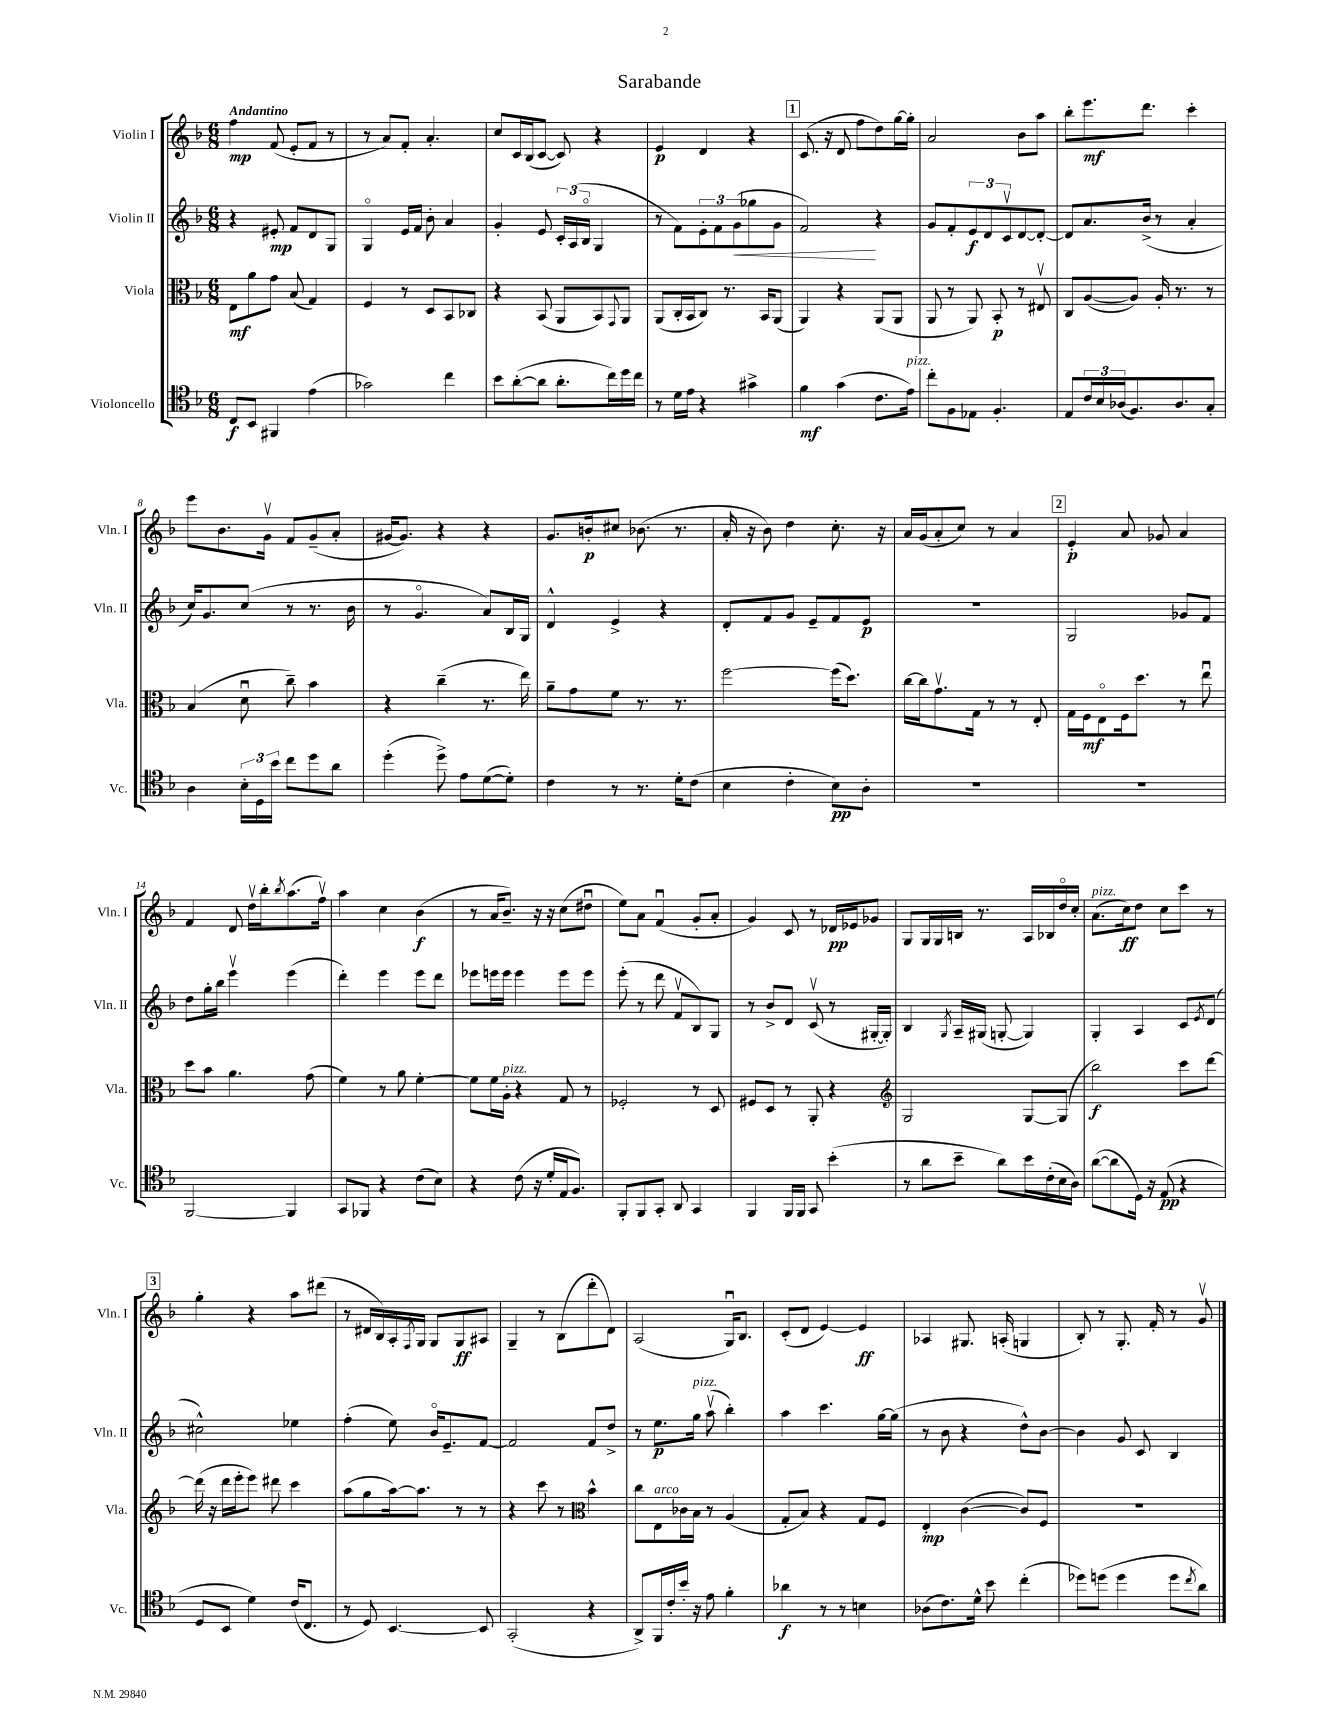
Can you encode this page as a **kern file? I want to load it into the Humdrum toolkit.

**kern	**kern	**kern	**kern
*staff4	*staff3	*staff2	*staff1
*clefC4	*clefC3	*clefG2	*clefG2
*k[b-]	*k[b-]	*k[b-]	*k[b-]
*M6/8	*M6/8	*M6/8	*M6/8
8C	8E	4r	4ff
8BB-	8a	.	.
4FF#	8g	8e#'	(8f
.	(8B-	8f	8e'
(4e	4G)	8d	8f
.	.	8G	8r
=	=	=	=
2g-)	4F	4Go	8r
.	.	.	8a)
.	8r	16e	8f'
.	.	16f	.
.	8D	8b-'	4.a'
4cc	8BB-	4a	.
.	8C-	.	.
=	=	=	=
8b-	4r	4g'	8cc
([8a'	.	.	16c
.	.	.	(16B-
8a]	(8BB-	8e	[8c
8.a'	8AA	24c'	8c])
.	.	(24A	.
.	.	24B-o	.
.	8BB-)	4G	4r
16cc)	.	.	.
.	8qqGG	.	.
16dd	8AA	.	.
16cc	.	.	.
=	=	=	=
8r	(8AA	8r	4e
16d	16C'	8f)	.
16e	16BB-	.	.
4r	8C)	12e'	4d
.	.	12f	.
.	8.r	.	.
.	.	(12g	.
4g#^	.	8gg-	4r
.	16BB-	.	.
.	(8AA	8g	.
=	=	=	=
4f	4AA)	2f)	(8.c
.	.	.	16r
(4g	4r	.	8d
.	.	.	8ff
8.c	(8AA	4r	8dd)
.	8AA	.	[16gg
16e)	.	.	16gg']
=	=	=	=
8cc'	8AA	8g	2a
8F	8r	8f'	.
8E-	8AA)	12e	.
.	.	12d	.
4.F'	8BB-'	.	.
.	.	12cv	.
.	8r	[8d	8b-
.	8E#v	8d'_	8aa
=	=	=	=
8E	8C	8d]	8bb-'
24c	([8A	8.a	8.eee
24B-	.	.	.
(24A-	.	.	.
8.F)	8A])	.	.
.	.	(16b-^	8.ddd
.	16A'	8r	.
8.A-	8.r	.	.
.	.	4a'	4ccc'
8G'	8r	.	.
=	=	=	=
4A	(4B-	16cc)	8eee
.	.	8.g	.
.	.	.	8.b-
24B-'	8du	(8cc	.
24D	.	.	.
.	.	.	16gv
24b-	.	.	.
8cc	8cc~)	8r	8f
8dd	4b-	8.r	(8g~
8a	.	.	8a'
.	.	16b-	.
=	=	=	=
(4dd'	4r	8r	[16g#
.	.	.	8.g#])
.	.	4.go	.
8dd^)	(4cc~	.	4r
8e	.	.	.
([8d	8.r	8a)	4r
8d'])	.	16B-	.
.	16ee)	16G	.
=	=	=	=
4c	8a~	4d^^	8.g
.	8g	.	.
.	.	.	16b'
8r	8f	4e^	8cc#
8.r	8.r	.	(8.b-
.	.	4r	.
16d'	8.r	.	8.r
(8c	.	.	.
=	=	=	=
4B-	[2ff	8d'	16a'
.	.	.	16r
.	.	8f	8b-)
4c'	.	8g	4dd
.	.	8e~	.
8B-)	(16ff]	8f	8.cc'
.	8.dd)	.	.
8A'	.	8e	.
.	.	.	16r
=	=	=	=
2.r	[16cc	2.r	16a
.	16cc]	.	(16g
.	8.gv	.	8a'
.	.	.	8cc)
.	16G	.	.
.	8r	.	8r
.	8r	.	4a
.	8E'	.	.
=	=	=	=
2.r	16G	2G	4e'
.	16F	.	.
.	8Eo	.	.
.	16F	.	8a
.	8.dd	.	.
.	.	.	8g-
.	8r	8g-	4a
.	8eeu	8f	.
=	=	=	=
[2FF	8dd	8dd	4f
.	8b-	16gg'	.
.	.	16bb-	.
.	4.a	4eeev	8d
.	.	.	16ddv
.	.	.	16bb-'
.	.	.	8qbb-
4FF]	.	(4eee	(8.aa
.	(8g	.	.
.	.	.	16ffv)
=	=	=	=
8GG	4f)	4ddd')	4aa
8FF-	.	.	.
4r	8r	4eee	4cc
.	8a	.	.
(8c	[4f'	8eee	(4b-
8B-)	.	8ddd	.
=	=	=	=
4r	8f]	8eee-	8r
.	16f	16eee	16a
.	16A'	16eee	8.b-~)
(8c	4r	4eee	.
16r	.	.	16r
16d'	.	.	16r
16E	8G	8eee	(8cc
8.F)	.	.	.
.	8r	8eee	8dd#u
=	=	=	=
8FF'	2F-'	(8eee'	8ee)
8FF	.	8r	8a
8GG'	.	8ddd	(4fu
8AA	.	8fv	.
4GG	8r	8B-)	8g'
.	8D	8G	8a'
=	=	=	=
4FF	8F#	8r	4g)
.	8D	8b-^	.
16FF	8r	8d	8c
16FF	.	.	.
8GG	8AA'	(8cv	8r
(4b-'	4r	8r	16d-
.	.	.	16e-
.	.	[16G#'	8g-
.	.	16G#'])	.
=	=	=	=
*	*clefG2	*	*
8r	2G	4B-	8G
8a	.	.	16G
.	.	.	16G
.	.	8qG	.
8b-~	.	16A~	16B
.	.	(16G#	8.r
8a)	.	[8G'	.
16b-	[8G	4G])	16A
(16c'	.	.	16B-
16B-	(8G]	.	16ddo
16A)	.	.	16cc'
=	=	=	=
([8a	2bb-)	4G'	(8.a
8a]	.	.	.
.	.	.	16cc)
16D)	.	4A	8dd
16r	.	.	.
(8E	.	.	8cc
4r	8ccc	8c	8ccc
.	.	8qe	.
.	[8ddd	(8d	8r
=	=	=	=
8D	(16ddd]	2cc#^^)	4gg'
.	16r	.	.
8BB-	16ddd	.	.
.	16eee'	.	.
4d)	8eee)	.	4r
.	8ddd#	.	.
(16c	4ccc	4ee-	8aa
8.C	.	.	.
.	.	.	(8ddd#
=	=	=	=
8r	(8aa	(4ff'	8r
8D)	8gg	.	16d#
.	.	.	16B-)
[4.BB-	[16aa)	8ee)	16A'
.	.	.	8qF
.	8.aa]	.	16G
.	.	16b-o	8G
.	.	8.e~	.
.	8r	.	8G
8BB-]	8r	[8f	8A#
=	=	=	=
(2GG'	4r	2f]	4G~
.	8ccc	.	8r
.	8r	.	(8B-
*	*clefC3	*	*
4r	4b-^^	8f	8ddd'
.	.	8dd^	8d)
=	=	=	=
8AA^)	8cc	8r	(2A
16FF	8E	8.ee	.
16c'	.	.	.
16b-'	16c-	.	.
16r	16B-	16gg	.
8e	8r	(8aav	.
4f'	(4A	4bb-')	16Gu)
.	.	.	8.B-
=	=	=	=
4a-	8G'	4aa	(8c'
.	8B-)	.	8d
8r	4r	4.ccc	[4e)
8r	.	.	.
4B	8G	.	4e]
.	8F	[16gg	.
.	.	(16gg]	.
=	=	=	=
(8A-	4E'	8r	4A-
8.c)	.	8b-	.
.	([4c	4r	8.G#
16d^^	.	.	.
8b-	.	.	.
.	.	.	(16A'
(4cc'	8c])	8dd^^)	4G
.	8F	[8b-	.
=	=	=	=
8dd-)	2.r	4b-]	8B-')
(8dd	.	.	8r
4dd	.	8g	8.G'
.	.	8c	.
.	.	.	16f'
8dd	.	4B-	8r
8qcc	.	.	.
8a)	.	.	8gv
==	==	==	==
*-	*-	*-	*-
